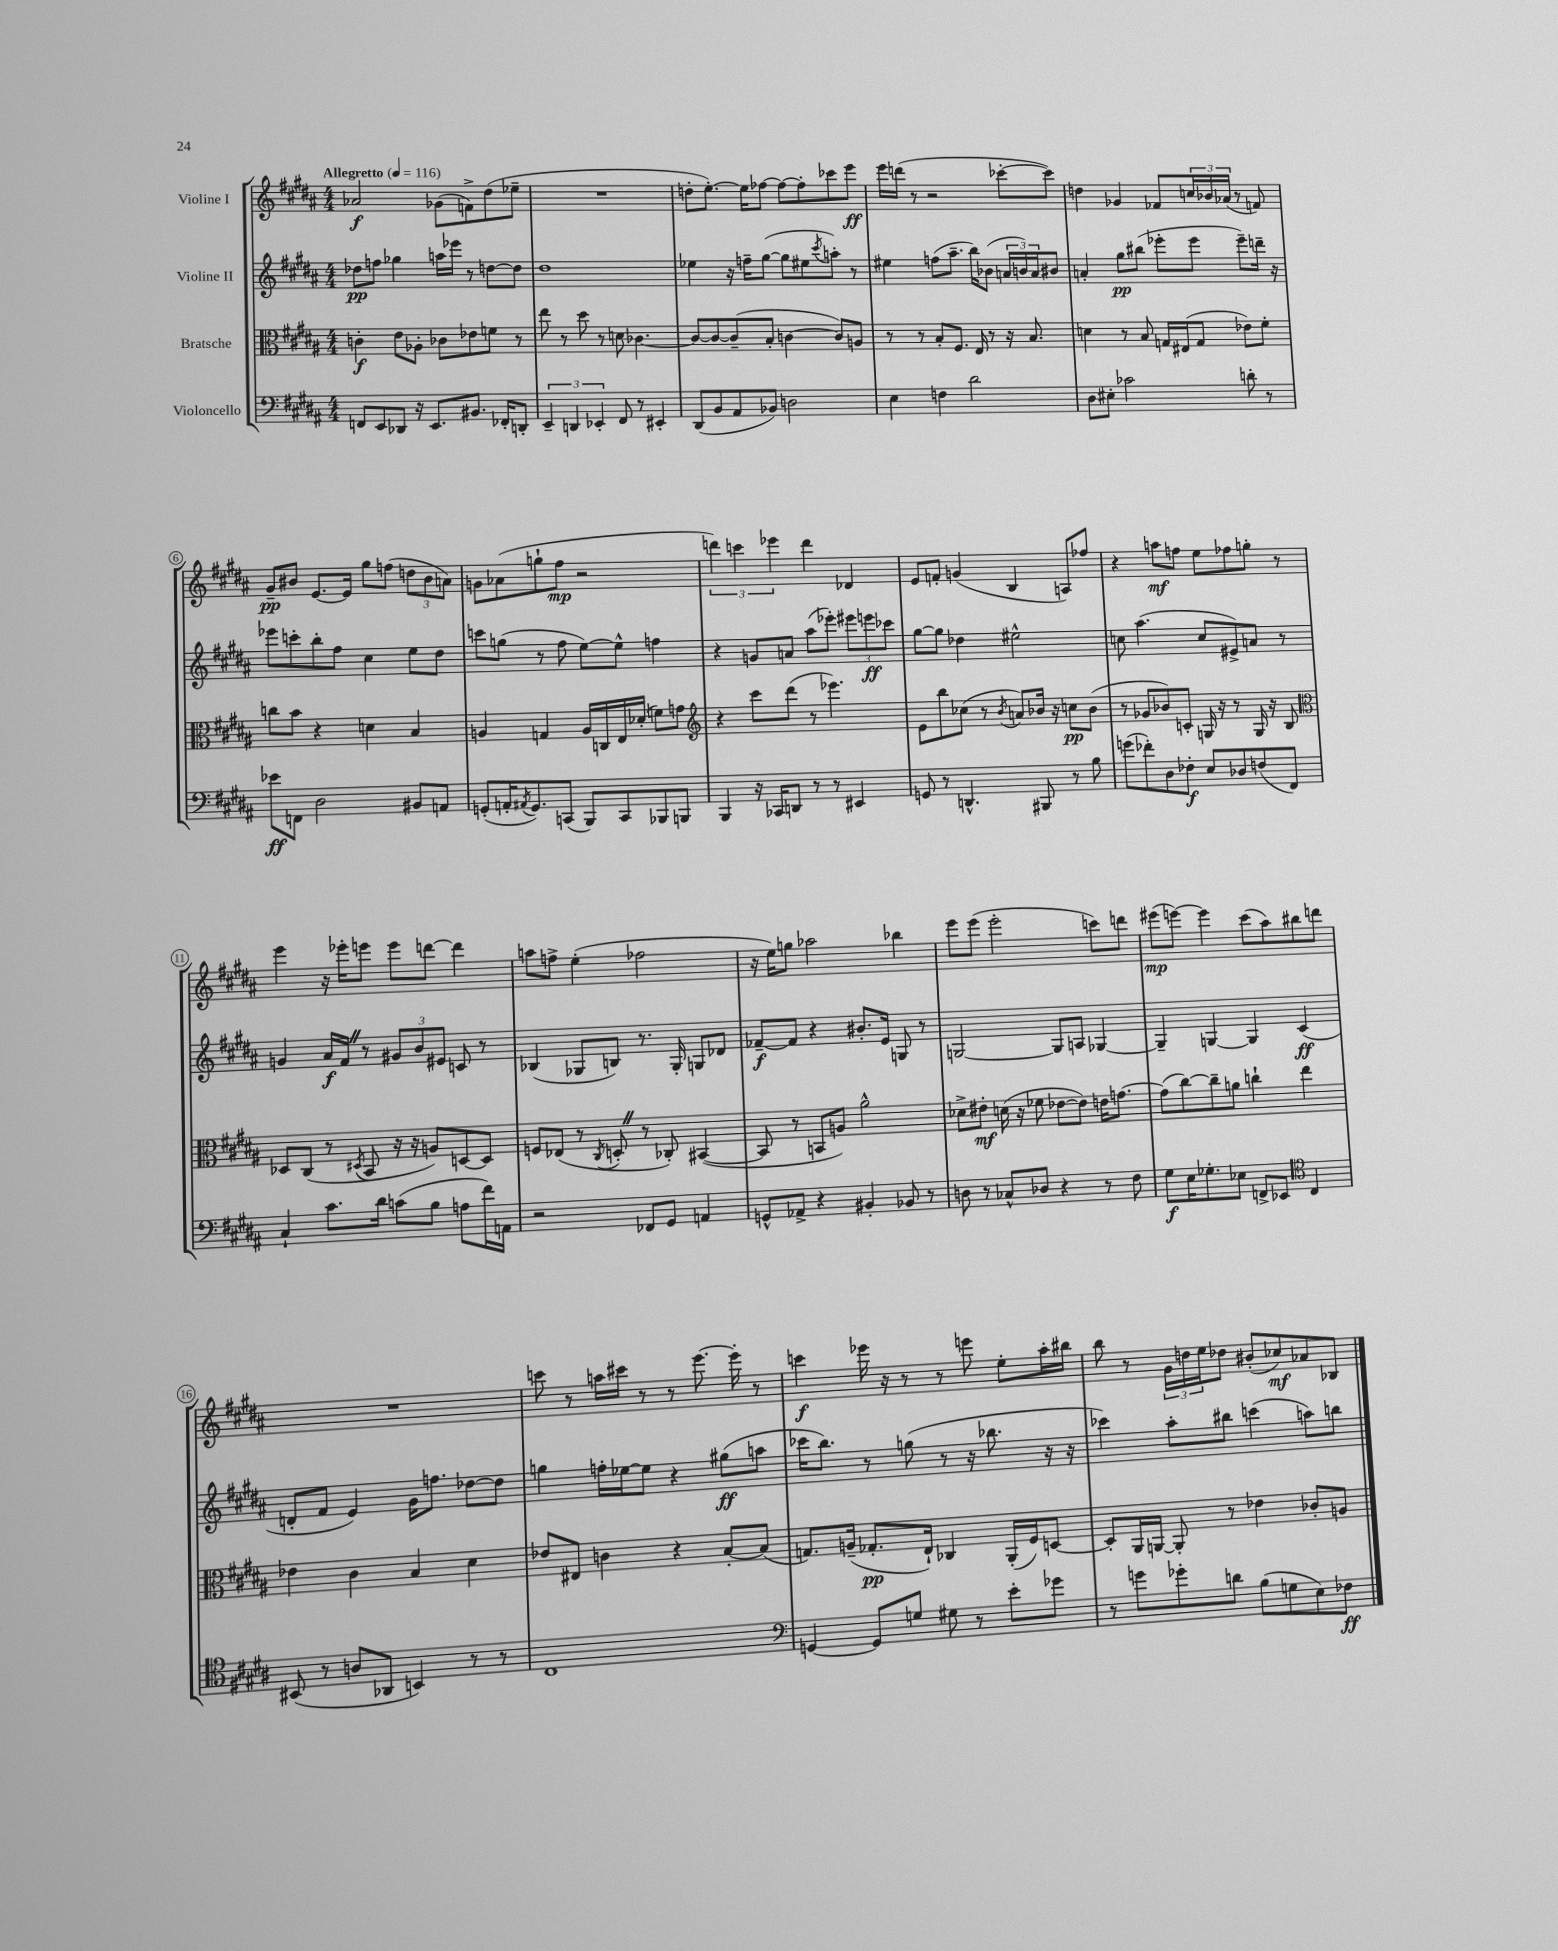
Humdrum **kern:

**kern	**dynam	**kern	**dynam	**kern	**dynam	**kern	**dynam
*part4	*part4	*part3	*part3	*part2	*part2	*part1	*part1
*staff4	*staff4	*staff3	*staff3	*staff2	*staff2	*staff1	*staff1
*I"Violoncello	*	*I"Bratsche	*	*I"Violine II	*	*I"Violine I	*
*clefF4	*	*clefC3	*	*clefG2	*	*clefG2	*
*k[f#c#g#d#a#]	*	*k[f#c#g#d#a#]	*	*k[f#c#g#d#a#]	*	*k[f#c#g#d#a#]	*
*M4/4	*	*M4/4	*	*M4/4	*	*M4/4	*
*MM116	*	*MM116	*	*MM116	*	*MM116	*
=1	=1	=1	=1	=1	=1	=1	=1
!	!	!	!	!	!	!LO:TX:a:B:t=Allegretto	!
8FFn/L	.	4cn'\	f	8dd-X\L	pp	2a-X/	f
8EE/	.	.	.	8ffn\J	.	.	.
8DD-X/J	.	8e\L	.	4gg-X\	.	.	.
16r	.	8A-X'\J	.	.	.	.	.
8.EE/L	.	.	.	.	.	.	.
.	.	8c-X\L	.	16aan\LL	.	(8g-X\L	.
.	.	.	.	16eee-X\JJ	.	.	.
8.BB#X/J	.	8e-X\	.	8r	.	8fn^\)	.
.	.	8fn\J	.	[8ddn\L	.	(8dd#\	.
16FF-X'/KL	.	.	.	.	.	.	.
8DDn'/J	.	8r	.	8dd\J]	.	8ee-X~\J	.
=2	=2	=2	=2	=2	=2	=2	=2
6EE~/	.	8ee\	.	1dd#	.	1r	.
.	.	8r	.	.	.	.	.
6DDn/	.	.	.	.	.	.	.
.	.	8dd#\	.	.	.	.	.
6EE-X'/	.	.	.	.	.	.	.
.	.	8r	.	.	.	.	.
8FF#/	.	8dn\	.	.	.	.	.
8r	.	[4.c-X\	.	.	.	.	.
4EE#X'/	.	.	.	.	.	.	.
=3	=3	=3	=3	=3	=3	=3	=3
(8DD#/L	.	8c-/L_	.	4ee-X\	.	8ddn'\L	.
8BB/	.	8c-/_	.	.	.	[8.ee'\J)	.
8AA#/	.	(8c-~/]	.	16r	.	.	.
.	.	.	.	16ffn~\KL	.	16ee\KL]	.
8BB-X/J)	.	8B'/J	.	([8gg#\J	.	[8ff-X\J	.
2Dn\	.	[4cn\	.	8gg#\L]	.	8ff-\L_	.
.	.	.	.	8ee#X\	.	8ff-'\]	.
.	.	.	.	8qccc#/	.	.	.
.	.	8c/L])	.	8aan'\J)	.	8ccc-X\	.
.	.	8An/J	.	8r	.	8eee\J	ff
=4	=4	=4	=4	=4	=4	=4	=4
4E\	.	8r	.	4ee#X\	.	16eee\LL	.
.	.	.	.	.	.	(16dddn\JJ	.
.	.	8r	.	.	.	8r	.
4Fn\	.	8B'/L	.	(8ffn\L	.	2r	.
.	.	8.F#/J	.	8.aa#~\J	.	.	.
2d#\	.	.	.	.	.	.	.
.	.	16E/	.	16bb\KL)	.	.	.
.	.	8r	.	(8b-X\J	.	.	.
.	.	16r	.	24an/LL	.	[8ccc-X'\L	.
.	.	.	.	24bn/)	.	.	.
.	.	8.B/	.	.	.	.	.
.	.	.	.	24a/J	.	.	.
.	.	.	.	8b#X/J	.	8ccc-\J])	.
=5	=5	=5	=5	=5	=5	=5	=5
8D#\L	.	4dn\	.	4an'/	.	4ddn\	.
8E#X'\J	.	.	.	.	.	.	.
2c-X\	.	8r	.	8gg#\L	pp	4g-X/	.
.	.	8B/	.	(8bb#X\J	.	.	.
.	.	16Gn/LL	.	8eee-X'\L	.	8f-X/L	.
.	.	(16E#X/J	.	.	.	.	.
.	.	8G/J	.	8eee-\J	.	24ccn/L	.
.	.	.	.	.	.	24b-X/	.
.	.	.	.	.	.	(24a-X/JJ	.
8dn'\	.	8e-X\L)	.	8eee-~\L)	.	8r	.
8r	.	8f#'\J	.	16dddn~\Jk	.	8fn/)	.
.	.	.	.	16r	.	.	.
!!LO:LB:g=z
=6	=6	=6	=6	=6	=6	=6	=6
8e-X\L	ff	8ccn\L	.	8eee-X\L	.	8g#~/L	pp
8FFn\J	.	8b\J	.	8cccn'\	.	8b#X/J	.
2D#\	.	4r	.	8bb'\	.	[8.e/L	.
.	.	.	.	8ff#\J	.	.	.
.	.	.	.	.	.	16e/Jk]	.
.	.	4dn\	.	4cc#\	.	8gg#\L	.
.	.	.	.	.	.	(8ffn\J	.
8BB#X/L	.	4B/	.	8ee\L	.	12ddn\L	.
.	.	.	.	.	.	12b#\	.
8AAn/J	.	.	.	8dd#\J	.	.	.
.	.	.	.	.	.	12an\J)	.
=7	=7	=7	=7	=7	=7	=7	=7
(8GGn'/L	.	4An/	.	8cccn\L	.	8gn\L	.
16AAn'/K	.	.	.	(8ggn\J	.	(8a-X\	.
8qAA#X/	.	.	.	.	.	.	.
8.GG/)	.	.	.	.	.	.	.
.	.	4Gn/	.	8r	.	8ggn`\	.
(8CCn/J	.	.	.	8ff#\	.	8ff#\J	mp
8BBB/L)	.	16A/LL	.	[8ee\L)	.	2r	.
.	.	16Cn/	.	.	.	.	.
8CC/	.	16E/	.	8ee^^\J]	.	.	.
.	.	(16d-X'/JJ	.	.	.	.	.
8BBB-X/	.	8fn\L)	.	4ffn\	.	.	.
8BBBn/J	.	8gn\J	.	.	.	.	.
=8	=8	=8	=8	=8	=8	=8	=8
*	*	*clefG2	*	*	*	*	*
4BBB/	.	4r	.	4r	.	6dddn\)	.
.	.	.	.	.	.	6cccn\	.
16r	.	8ccc#\L	.	8gn/L	.	.	.
16CC-X/KL	.	.	.	.	.	.	.
.	.	.	.	.	.	6eee-X\	.
8DDn/J	.	(8ddd#\J	.	8an/J	.	.	.
8r	.	8r	.	(8aa#\L	.	4ddd\	.
8r	.	4.eee-X\)	.	8eee-X'\J)	.	.	.
4EE#X/	.	.	.	12eee#X\L	.	4d-X/	.
.	.	.	.	12eeen\	ff	.	.
.	.	.	.	12ccc-X\J	.	.	.
=9	=9	=9	=9	=9	=9	=9	=9
8GGn/	.	8e\L	.	[8gg#\L	.	8e/L	.
8r	.	8bb\	.	8gg#\J]	.	8fn'/J	.
4.DDn^^/	.	(8cc-X\J	.	4dd-X\	.	(4gn/	.
.	.	8r	.	.	.	.	.
.	.	8qb/	.	.	.	.	.
.	.	8an/L)	.	2ee#X^^\	.	4B/	.
8BBB#X/	.	16b-X/Jk	.	.	.	.	.
.	.	16r	.	.	.	.	.
8r	.	8ccn\L	pp	.	.	8An/L)	.
8B\	.	(8b-\J	.	.	.	8ff-X/J	.
=10	=10	=10	=10	=10	=10	=10	=10
(8gn\L	.	8r	.	8ccn\	.	4r	.
8f-X'\)	.	8g-X/L	.	(4.aa#\	.	.	.
8D#\	.	8b-X/)	.	.	.	8aan\L	mf
8F-X'\J	f	8cn'/J	.	.	.	8ffn\J	.
8E/L	.	16Gn/	.	8cc/L	.	8ee\L	.
.	.	16r	.	.	.	.	.
8D-X/	.	8r	.	8e#X^/)	.	8ff-X\	.
(8Fn/	.	16G/	.	8an/J	.	8ggn'\J	.
.	.	16r	.	.	.	.	.
8FF#/J)	.	8B/	.	8r	.	8r	.
!!LO:LB:g=z
=11	=11	=11	=11	=11	=11	=11	=11
*	*	*clefC3	*	*	*	*	*
4C#`/	.	8D-X/L	.	4gn/	.	4eee\	.
.	.	(8C#/J	.	.	.	.	.
8.c#\L	.	8r	.	16a#/LL	f	16r	.
.	.	.	.	16f#Z/JJ	.	16eee-X'\KL	.
.	.	8qD#X/	.	.	.	.	.
.	.	8BB/	.	8r	.	8eeen\J	.
16d#\Jk	.	.	.	.	.	.	.
(8cn\L	.	16r	.	12g#X/L	.	8eee\L	.
.	.	16r	.	.	.	.	.
.	.	.	.	12b/	.	.	.
8B\J	.	8An/L)	.	.	.	[8dddn\J	.
.	.	.	.	12e#X/J	.	.	.
8An\L	.	[8Dn/	.	8cn/	.	4ddd\]	.
16f#\L)	.	8D/J]	.	8r	.	.	.
16AAn\JJ	.	.	.	.	.	.	.
=12	=12	=12	=12	=12	=12	=12	=12
2r	.	8Fn/L	.	(4B-X/	.	8aan\L	.
.	.	(8E-X/J	.	.	.	8ffn^\J	.
.	.	8r	.	8G-X/L	.	(4ee'\	.
.	.	8qC#/	.	.	.	.	.
.	.	8Dn'Z/	.	8Bn/J)	.	.	.
8FF-X/L	.	8r	.	8.r	.	2ff-X\	.
8GG#/J	.	8C-X'/)	.	.	.	.	.
.	.	.	.	16G-'/	.	.	.
4AAn/	.	([4BB#X/	.	8Gn/L	.	.	.
.	.	.	.	8d-X/J	.	.	.
=13	=13	=13	=13	=13	=13	=13	=13
8GGn^^/L	.	8BB#/]	.	[8f-X~/L	f	16r	.
.	.	.	.	.	.	16ee\KL)	.
8AA-X^/J	.	8r	.	8f-/J]	.	8ggn\J	.
4r	.	8BBn/L	.	4r	.	2aa-X\	.
.	.	8An/J)	.	.	.	.	.
4BB#X'/	.	2a#^^\	.	8.b#X'/L	.	.	.
.	.	.	.	16e/Jk	.	.	.
8BB-X/	.	.	.	8Gn/	.	4bb-X\	.
8r	.	.	.	8r	.	.	.
=14	=14	=14	=14	=14	=14	=14	=14
8Dn\	.	8d-X^\L	.	[2Gn/	.	8eee\L	.
8r	.	8e#X'\J	mf	.	.	(8eee\J	.
8C-X^^/L	.	(16dn\	.	.	.	2eee'\	.
.	.	16r	.	.	.	.	.
8D-X/J	.	8f-X\	.	.	.	.	.
4r	.	[8e-X\L	.	8G/L]	.	.	.
.	.	8e-\J])	.	8An/J	.	.	.
8r	.	16en\KL	.	[4G-X/	.	8cccn\L)	.
.	.	[8.gn\J	.	.	.	.	.
8F#\	.	.	.	.	.	8dddn\J	.
=15	=15	=15	=15	=15	=15	=15	=15
8G#\L	f	(8g\L]	.	4G-~/]	.	(8eee#X\L	mp
16E\K	.	[8cc#\)	.	.	.	[8eeen\J)	.
8.G-X'\	.	.	.	.	.	.	.
.	.	8cc#~\]	.	[4Gn/	.	4eee\]	.
8E-X\J	.	8an\J	.	.	.	.	.
8FFn^/L	.	4ccn`\	.	4G/]	.	(8ccc#\L	.
8EE-X/J	.	.	.	.	.	8aa#\)	.
*clefC4	*	*	*	*	*	*	*
4C#/	.	4ee\	.	(4c#/	ff	8bb#X\	.
.	.	.	.	.	.	8dddn\J	.
!!LO:LB:g=z
=16	=16	=16	=16	=16	=16	=16	=16
(8BB#X/	.	4e-X\	.	8dn'/L	.	1r	.
8r	.	.	.	8f#/J	.	.	.
8An/L	.	4c#\	.	4e/)	.	.	.
8AA-X/J	.	.	.	.	.	.	.
4BBn/)	.	4B/	.	16g#\KL	.	.	.
.	.	.	.	8.ffn\J	.	.	.
8r	.	4d#\	.	[8dd-X\L	.	.	.
8r	.	.	.	8dd-\J]	.	.	.
=17	=17	=17	=17	=17	=17	=17	=17
1C#	.	8e-X/L	.	4ggn\	.	8cccn\	.
.	.	8E#X/J	.	.	.	8r	.
.	.	4cn\	.	16ffn'\LL	.	16aan\LL	.
.	.	.	.	[16ee-X\J	.	16ccc#X\JJ	.
.	.	.	.	8ee-\J]	.	8r	.
.	.	4r	.	4r	.	8r	.
.	.	.	.	.	.	[8.eee\	.
.	.	[8B'/L	.	(8gg#X\L	ff	.	.
.	.	.	.	.	.	16eee'\]	.
.	.	(8B/J]	.	8aan\J	.	8r	.
=18	=18	=18	=18	=18	=18	=18	=18
*clefF4	*	*	*	*	*	*	*
[4GGn/	.	8.Gn/L)	.	16ccc-X\KL	.	4cccn\	f
.	.	.	.	8.bb\J)	.	.	.
.	.	(16An~/Jk	.	.	.	.	.
8GG/L]	.	8.G-X'/L	pp	8r	.	16eee-X\	.
.	.	.	.	.	.	16r	.
8Gn/J	.	.	.	(8ggn\	.	8r	.
.	.	16E`/Jk)	.	.	.	.	.
8G#X\	.	4C-X/	.	8r	.	8r	.
8r	.	.	.	16r	.	8eeen\	.
.	.	.	.	8.bb-X\	.	.	.
8e'\L	.	(16AA#'/LL	.	.	.	8ee'\L	.
.	.	16F#/J)	.	.	.	.	.
8g-X\J	.	[8Dn/J	.	16r	.	16aa#'\L	.
.	.	.	.	16r	.	16bb#X\JJ	.
=19	=19	=19	=19	=19	=19	=19	=19
8r	.	8D'/L]	.	4ccc-X\)	.	8bb\	.
8gn\L	.	16AA#/L	.	.	.	8r	.
.	.	[16AAn/JJ	.	.	.	.	.
8g-X'\	.	8AA'/]	.	8aa#'\L	.	24g#\LL	.
.	.	.	.	.	.	24ddn\	.
.	.	.	.	.	.	24ee\J	.
8dn\J	.	8r	.	8bb#X\J	.	8dd-X\J	.
(8B\L	.	4e-X\	.	(4cccn\	.	(8b#X'/L	.
8Gn\	.	.	.	.	.	8cc-X/)	mf
8E\)	.	8c-X'/L	.	8aan\L)	.	8a-X/	.
8F-X\J	ff	8An/J	.	8bbn\J	.	8B-X/J	.
==	==	==	==	==	==	==	==
*-	*-	*-	*-	*-	*-	*-	*-
